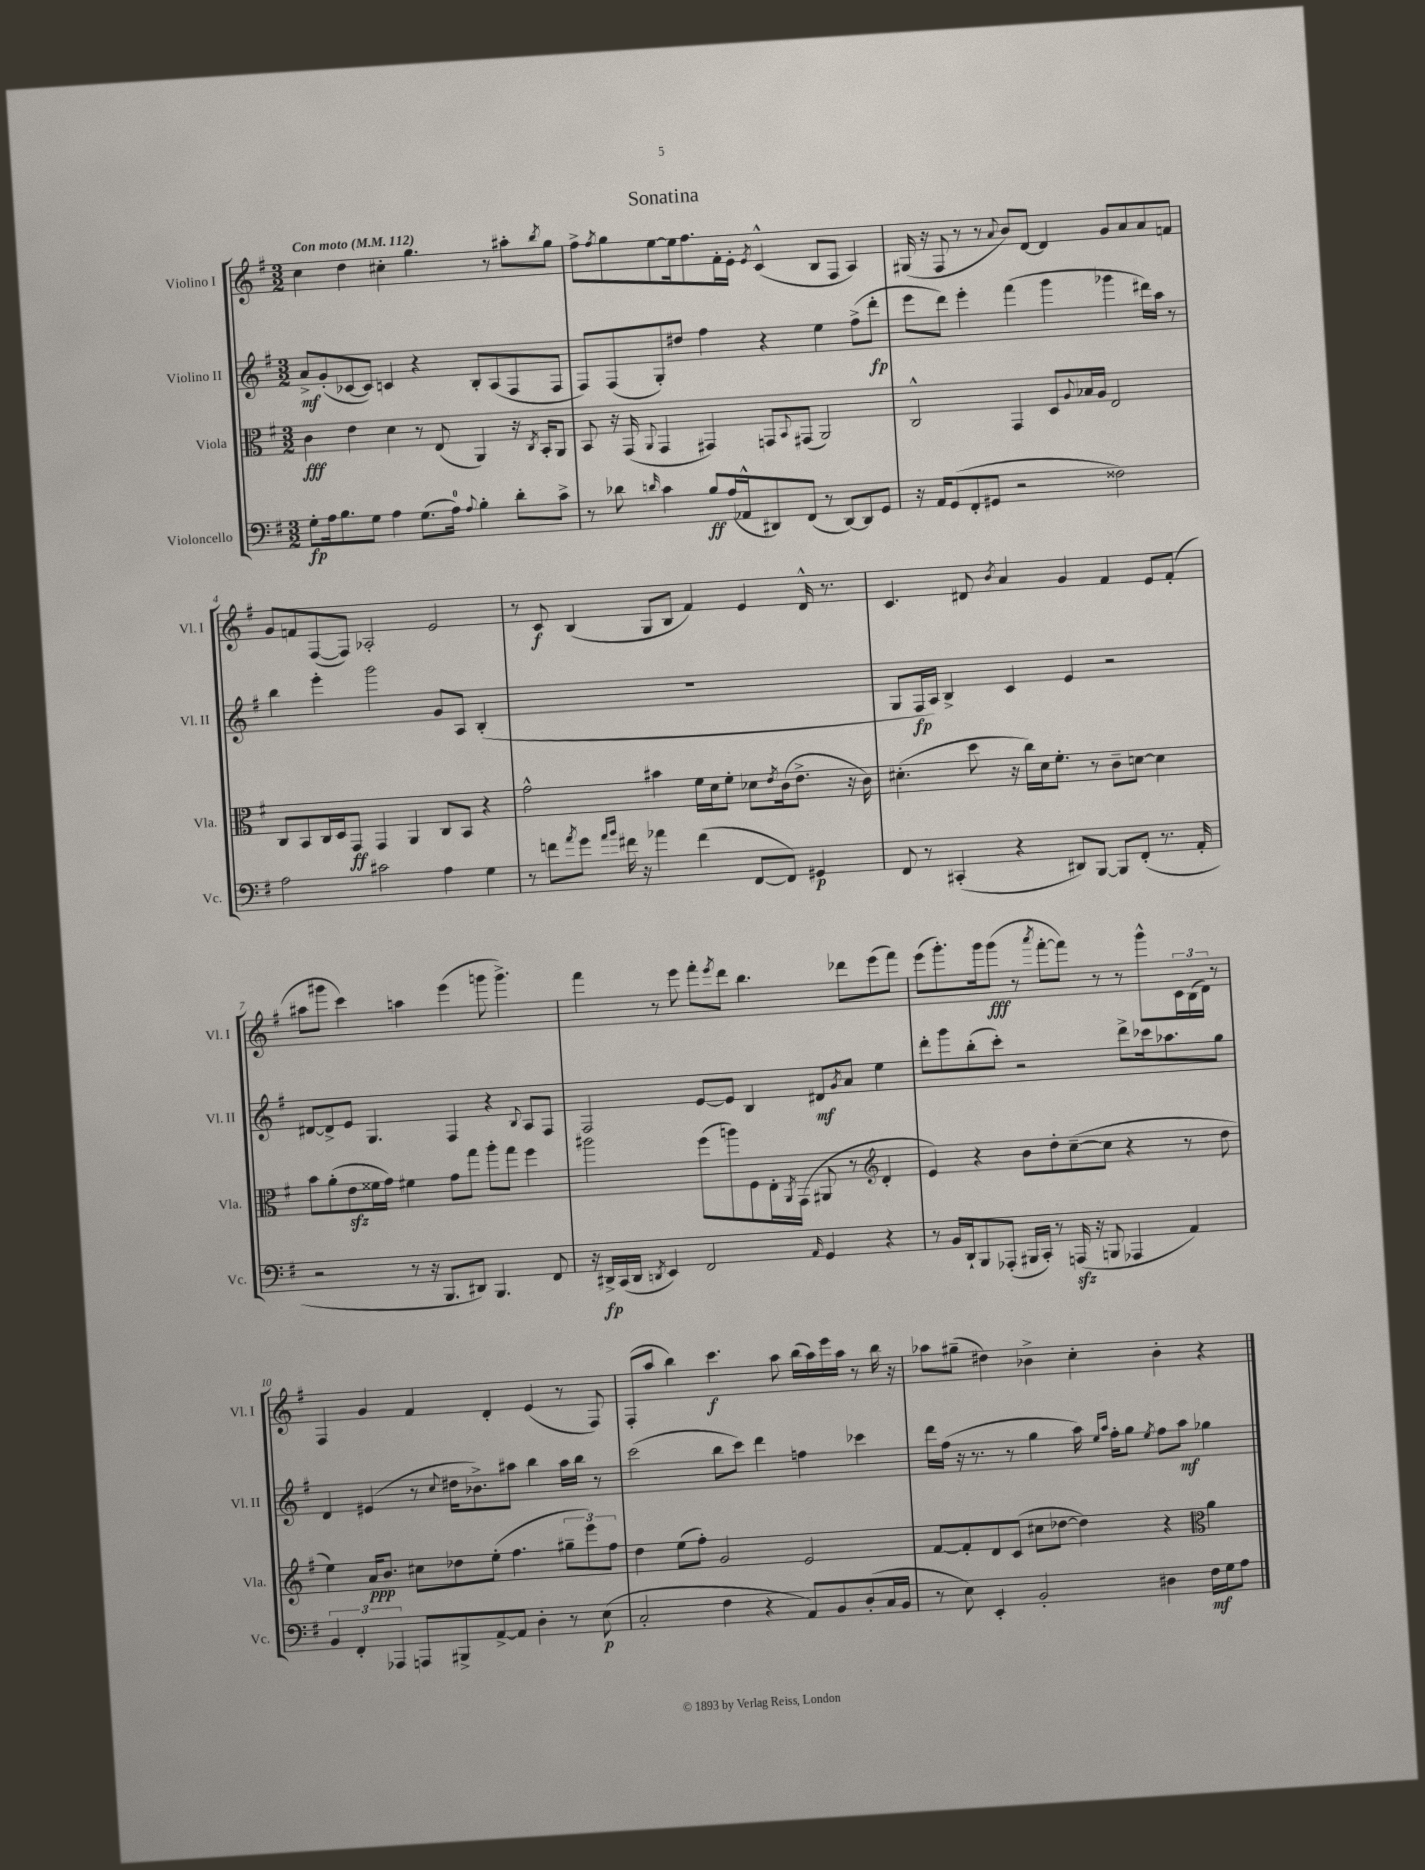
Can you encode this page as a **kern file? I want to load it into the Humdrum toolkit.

**kern	**kern	**kern	**kern
*staff4	*staff3	*staff2	*staff1
*clefF4	*clefC3	*clefG2	*clefG2
*k[f#]	*k[f#]	*k[f#]	*k[f#]
*M3/2	*M3/2	*M3/2	*M3/2
*MM112	*MM112	*MM112	*MM112
8G'	4c	8a^	4cc
16A	.	(8g'	.
8.B	.	.	.
.	4e	[8c-	4dd
8G	.	8c-])	.
4A	4d	4c	4cc#'
(8.G	8r	4r	4.gg
.	(8E	.	.
16A)	.	.	.
8qqA	.	.	.
4B'	4AA)	8B'	.
.	.	(8A	8r
8d'	16r	8F#	8aa#'
.	8qC	.	.
.	16BB'	.	.
.	.	.	8qbb
8c^	8AA	8F#	8gg
=	=	=	=
8r	8BB	8F#)	8ff#^
.	.	.	8qff#
8d-	16r	(8F#	8gg
.	(16GG	.	.
16qqd	8qqAA	.	.
4c	4GG	8G')	[8ee
.	.	8dd#	16ee]
.	.	.	8.ff#
8B	4GG#)	4ff#	.
(16A	.	.	16f#'
16AA-^^	.	.	16e'
.	.	.	8qe
8DD#)	8GG	4r	(4c^^
.	8qqBB	.	.
(8FF#	(8GG#	.	.
8r	2AA)	4ee	8B
[8DD#)	.	.	8F#
8DD#]	.	(8ff#^	4A)
8GG	.	8ddd'	.
=	=	=	=
16r	2C^^	8eee	(16G#
16AA	.	.	16r
(8GG	.	8ddd)	8F#
8FF#'	.	4eee'	8r
8GG#	.	.	8r
.	.	.	8qqa
2r	4GG	(4fff#	8b)
.	.	.	[8d
.	8D	4ggg	4d]
.	8qqA	.	.
.	16B-	.	.
.	16A	.	.
2F##)	2E	4ggg-	8g
.	.	.	8a
.	.	16ddd#)	8a
.	.	16aa	.
.	.	8r	8f
=	=	=	=
2A	8C	4bb	8g
.	8BB	.	8f
.	16C	4eee'	([8F#
.	16D	.	.
.	8GG	.	8F#])
2c#	4GG	2ggg	2A-'
.	4AA	.	.
4A	8C	8g	2e
.	8BB	8A	.
4G	4r	(4B'	.
=	=	=	=
8r	2g^^	1.r	8r
8f	.	.	8c
8qa	.	.	.
8g	.	.	(4B
16qqa	.	.	.
16qqb	.	.	.
16f#	.	.	.
16r	.	.	.
4a-	4b#	.	8G
.	.	.	8B
(4f#	16f#	.	4f#)
.	16d	.	.
.	8f#'	.	.
[8FF#	8d-	.	4e
.	8qe	.	.
8FF#])	(16c	.	.
.	8.e^	.	.
4GG#	.	.	16d^^
.	.	.	8.r
.	16r	.	.
.	16c)	.	.
=	=	=	=
8FF#	(4.d#'	8G	4.c
8r	.	16F#	.
.	.	16A)	.
(4CC#'	.	4B^	.
.	8dd	.	8d#
.	.	.	8qb
4r	16r	4c	4a
.	16cc)	.	.
.	16d#	.	.
.	8.f#'	.	.
8DD#)	.	4e	4g
[8BBB	8r	.	.
8BBB]	8c~	2r	4f#
(8FF#'	[8d	.	.
8.r	4d]	.	8e
.	.	.	(8f#'
16AA'	.	.	.
=	=	=	=
2r	8b	[8d#	8aa#
.	(8a'	8d#^]	8ggg#
.	8e	8e	4ccc)
.	16f##	4.G	.
.	16g)	.	.
8r	4f#	.	4aa
16r	.	.	.
8.BBB	.	.	.
.	8g	4F#	(4eee
8DD#)	8gg	.	.
4.BBB	8aa'	4r	8ggg
.	8gg	.	4.ggg^)
.	.	8qqB	.
.	4ff#	8A	.
8FF#	.	8F#	.
=	=	=	=
16r	2aa#	2F#	4fff#
16DD#^	.	.	.
(16CC	.	.	.
16DD#	.	.	.
8qDD	.	.	.
4EE)	.	.	8r
.	.	.	8eee
2FF#	(8ff#	[8e	8fff#'
.	.	.	8qeee
.	8aa)	8e]	8ddd
.	8F#	4B	4.bb
.	16E'	.	.
.	8qAA	.	.
.	(16GG	.	.
16qqAA	.	.	.
4GG	8AA#	8d#	.
.	.	8qg	.
.	8r	8a	8ddd-
*	*clefG2	*	*
4r	4d'	4ee	(8eee
.	.	.	8fff#)
=	=	=	=
8r	4e)	8ddd'	(8eee
16BB	.	8ggg	8.ggg')
16DD`	.	.	.
8BBB	4r	(8bb'	.
.	.	.	16ggg
(8AAA-'	.	8ccc')	(8ggg
16BBB#	8b	2r	8r
16CC')	.	.	.
.	.	.	8qaaa
8r	8dd'	.	[8fff#'
(16AAA	([8cc~	.	8fff#])
16r	.	.	.
8BBB	8cc]	.	8r
4AAA-	4r	8ddd^	8r
.	.	16ccc-	8ggg^^
.	.	8.aa-	.
4AA)	8r	.	24c
.	.	.	(24B
.	.	.	24d)
.	8dd	8gg	8r
=	=	=	=
6BB	4ee)	4d	4F#
6FF#'	.	.	.
.	16a	(4e#	4g
.	8.b	.	.
6AAA-	.	.	.
8AAA	8cc#	8r	4f#
.	.	8qqcc	.
8BBB#^	8dd-	16dd#	.
.	.	8.b-^)	.
[8AA^	(8ee'	.	4d'
8AA]	4.ff#	8aa#	.
4D'	.	4bb	(4e
8r	12gg#~	16aa#	8r
.	.	16bb	.
.	12eee)	.	.
(8E	.	8r	8F#)
.	12ff#	.	.
=	=	=	=
2C'	4dd	(2ccc	(8F#'
.	.	.	8aa
.	(8ee	.	4bb)
.	8ff#')	.	.
4F#	2g	8bb	4.ccc
.	.	8ccc)	.
4r	.	4ddd	.
.	.	.	8aa
8AA)	2e	4ff	(16bb
.	.	.	16aa)
8BB	.	.	16eee
.	.	.	16aa
(8D'	.	4ccc-	8r
16C	.	.	16bb
16BB	.	.	16r
=	=	=	=
8r	[8f#	16ddd	8aa-
.	.	(16ff#	.
8E)	8f#']	16r	(8gg#~
.	.	8.r	.
4EE'	8d	.	4dd#)
.	(8c	8r	.
2BB'	8cc#	4gg	4b-^
.	[8dd-	.	.
.	4dd-])	16aa)	4cc'
.	.	16qqee	.
.	.	16qqaa	.
.	.	16ff#'	.
.	.	8gg	.
.	.	8qee	.
4D#	4r	8ff#	4b-'
.	.	8aa	.
*	*clefC3	*	*
16F#	4a	4gg-	4r
16G	.	.	.
8A	.	.	.
==	==	==	==
*-	*-	*-	*-
